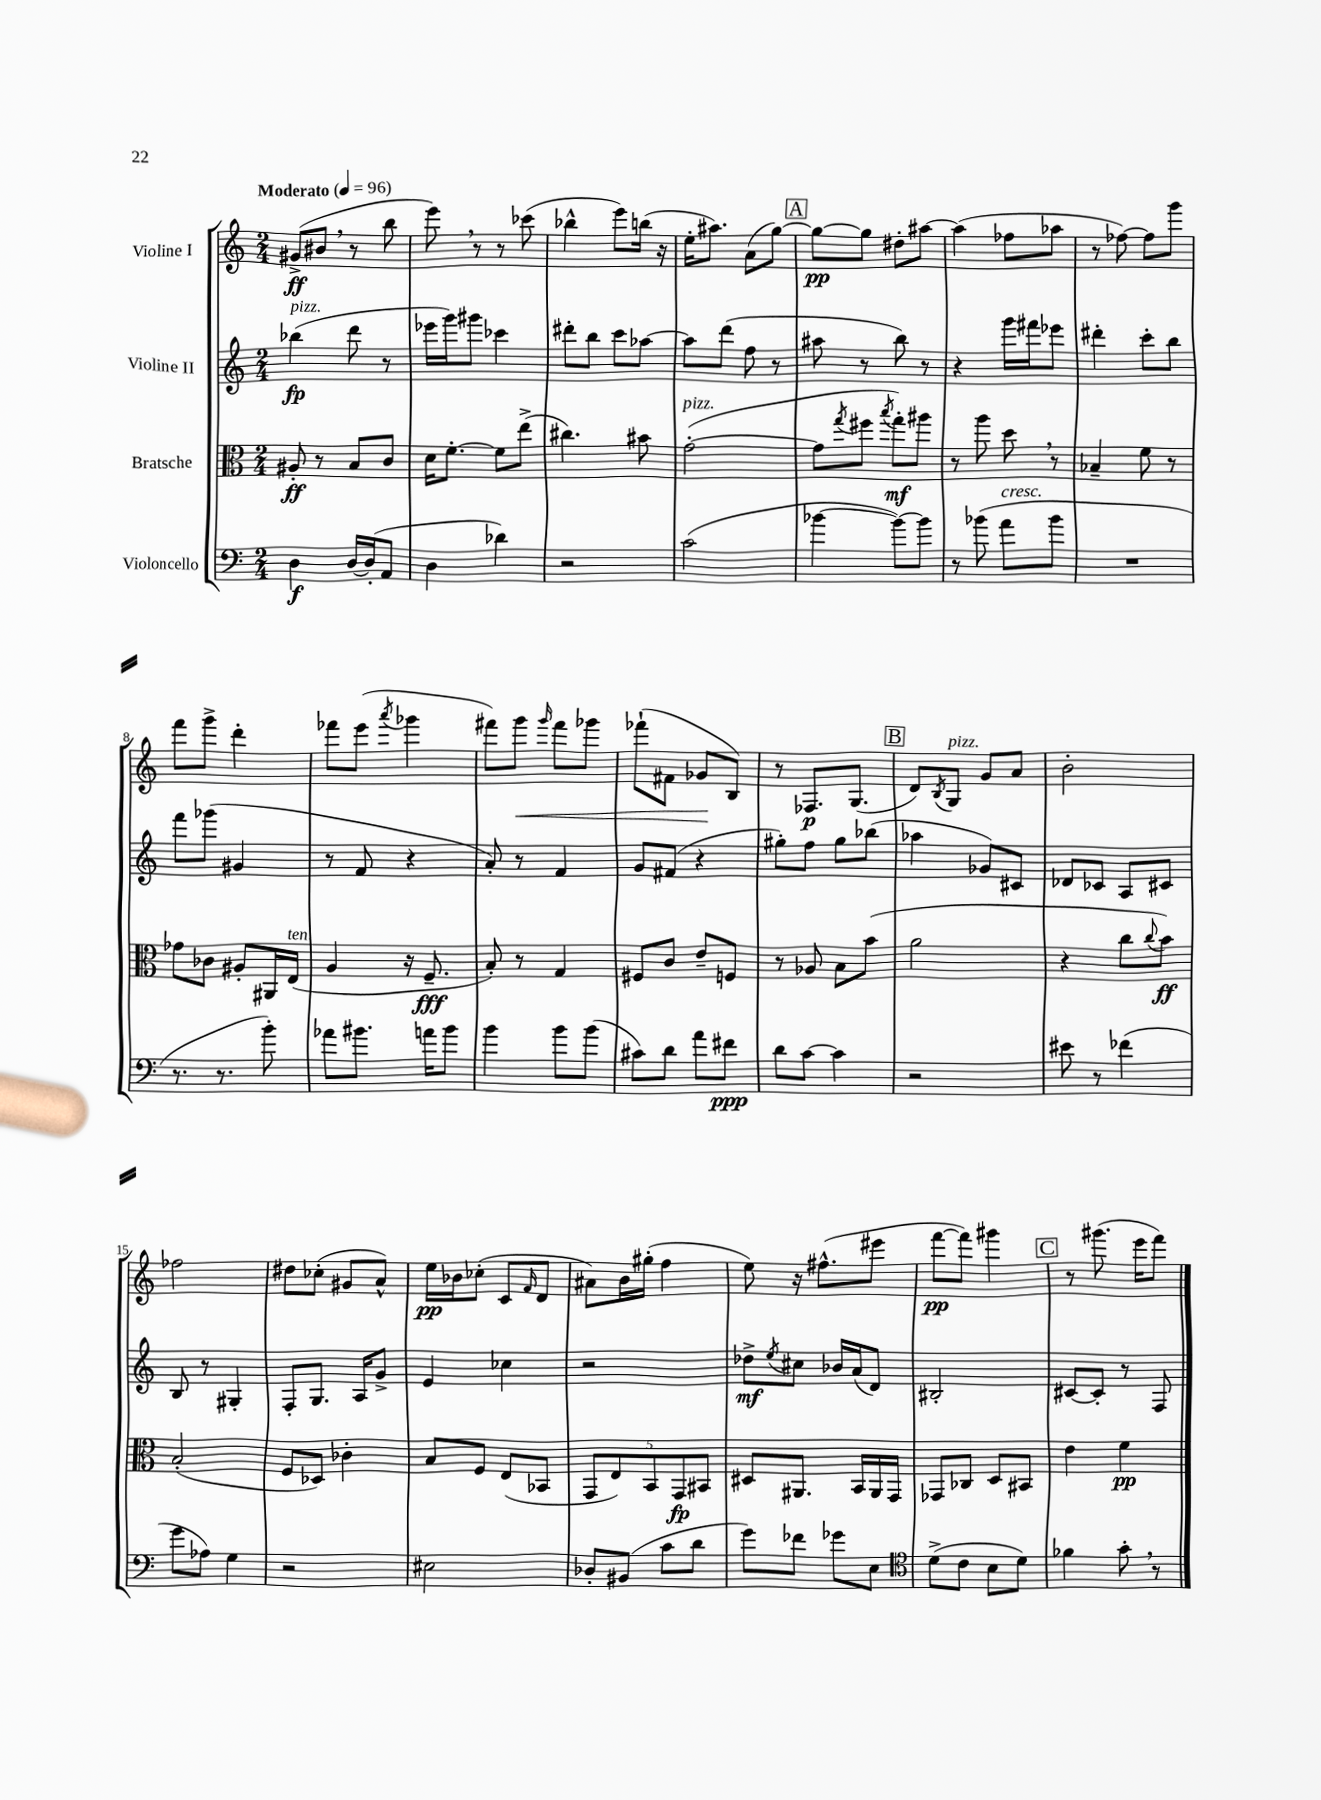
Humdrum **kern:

**kern	**kern	**kern	**kern
*staff4	*staff3	*staff2	*staff1
*clefF4	*clefC3	*clefG2	*clefG2
*k[]	*k[]	*k[]	*k[]
*M2/4	*M2/4	*M2/4	*M2/4
*MM96	*MM96	*MM96	*MM96
4D	8A#'	(4bb-	(8g#^
.	8r	.	8b#
[16D	8B	8ddd	8r
(16D']	.	.	.
8AA	8c	8r	8bb
=	=	=	=
4D	16d	16eee-	8eee)
.	[8.f'	16ggg)	.
.	.	8ggg#	8r
4d-)	8f]	4ccc-	8r
.	(8ee^	.	(8ccc-
=	=	=	=
2r	4.cc#)	8ddd#'	4bb-^^
.	.	8bb	.
.	.	8ccc	8eee)
.	8b#	[8aa-	(16bb
.	.	.	16r
=	=	=	=
(2c	([2g'	8aa-]	16ee'
.	.	.	8.aa#)
.	.	(8ddd	.
.	.	8ff	(8a
.	.	8r	[8gg)
=	=	=	=
[4b-	8g]	8aa#	8gg_
.	8qgg	.	.
.	8ff#	8r	8gg]
.	8qbb	.	.
8b-_)	8gg')	8bb)	8dd#'
8b-]	8aa#	8r	[8aa#
=	=	=	=
8r	8r	4r	(4aa#]
(8b-	8aa	.	.
8a	8dd	16ggg	8ff-
.	.	16fff#	.
8b-	8r	8eee-	8aa-
=	=	=	=
2r	4B-~	4ddd#'	8r
.	.	.	[8ff-)
.	8f	8ccc'	8ff-]
.	8r	8bb	8ggg
=	=	=	=
8.r	8g-	8fff	8fff
.	8c-	(8ggg-	8ggg^
8.r	.	.	.
.	8A#'	4g#	4ddd'
8b')	16AA#	.	.
.	(16E	.	.
=	=	=	=
8a-	4A	8r	8fff-
8.b#	.	8f	(8eee
.	.	.	8qaaa
.	16r	4r	4ggg-
16a	8.F~	.	.
8b#	.	.	.
=	=	=	=
4b	8B')	8a')	8fff#)
.	8r	8r	8ggg
.	.	.	16qqggg
8b	4G	4f	8fff#
(8b	.	.	8ggg-
=	=	=	=
8c#)	8F#	8g	(8fff-`
8d	8c	(8f#	8f#
8a	8e~	4r	8g-
8f#	8F	.	8B)
=	=	=	=
8d	8r	8gg#')	8r
[8c	8A-	8ff	8.F-
4c]	8B	8gg#	.
.	.	.	(8.G
.	(8b	(8bb-	.
=	=	=	=
2r	2a	4aa-	8d)
.	.	.	8qB
.	.	.	8G
.	.	8g-)	8g
.	.	8c#	8a
=	=	=	=
8e#	4r	8d-	2b'
8r	.	8c-	.
(4f-	8cc	8A	.
.	8qqcc	.	.
.	8b)	8c#	.
=	=	=	=
8g	(2B'	8B	2ff-
8A-)	.	8r	.
4G	.	4G#'	.
=	=	=	=
2r	8F	8F'	8dd#
.	8D-)	8.G	(8cc-'
.	4c-'	.	8g#
.	.	16A	.
.	.	8g^	8a^^)
=	=	=	=
2E#	8B	4e	16ee
.	.	.	16b-
.	8F	.	(8cc-'
.	(8E	4cc-	8c
.	.	.	16qqf
.	8BB-	.	8d
=	=	=	=
8D-'	10GG	2r	8a#)
.	10E)	.	.
(8BB#	.	.	16b
.	.	.	(16gg#'
.	10BB	.	.
8c	.	.	4ff
.	10GG	.	.
8d	.	.	.
.	10BB#	.	.
=	=	=	=
8g)	8D#	8dd-^	8ee)
.	.	8qee	.
8f-	8.AA#	8cc#	16r
.	.	.	(8.ff#^^
8g-	.	16b-	.
.	16BB	(16a	.
8E	16AA#	8d)	8eee#
.	16GG	.	.
=	=	=	=
*clefC4	*	*	*
(8d^	8GG-	2B#'	[8fff
8c	8C-	.	8fff])
8B	8D	.	4ggg#
8d)	8BB#	.	.
=	=	=	=
4f-	4e	[8c#	8r
.	.	8c#']	(8.ggg#
8g'	4f	8r	.
.	.	.	16eee
8r	.	8F	8fff)
==	==	==	==
*-	*-	*-	*-
